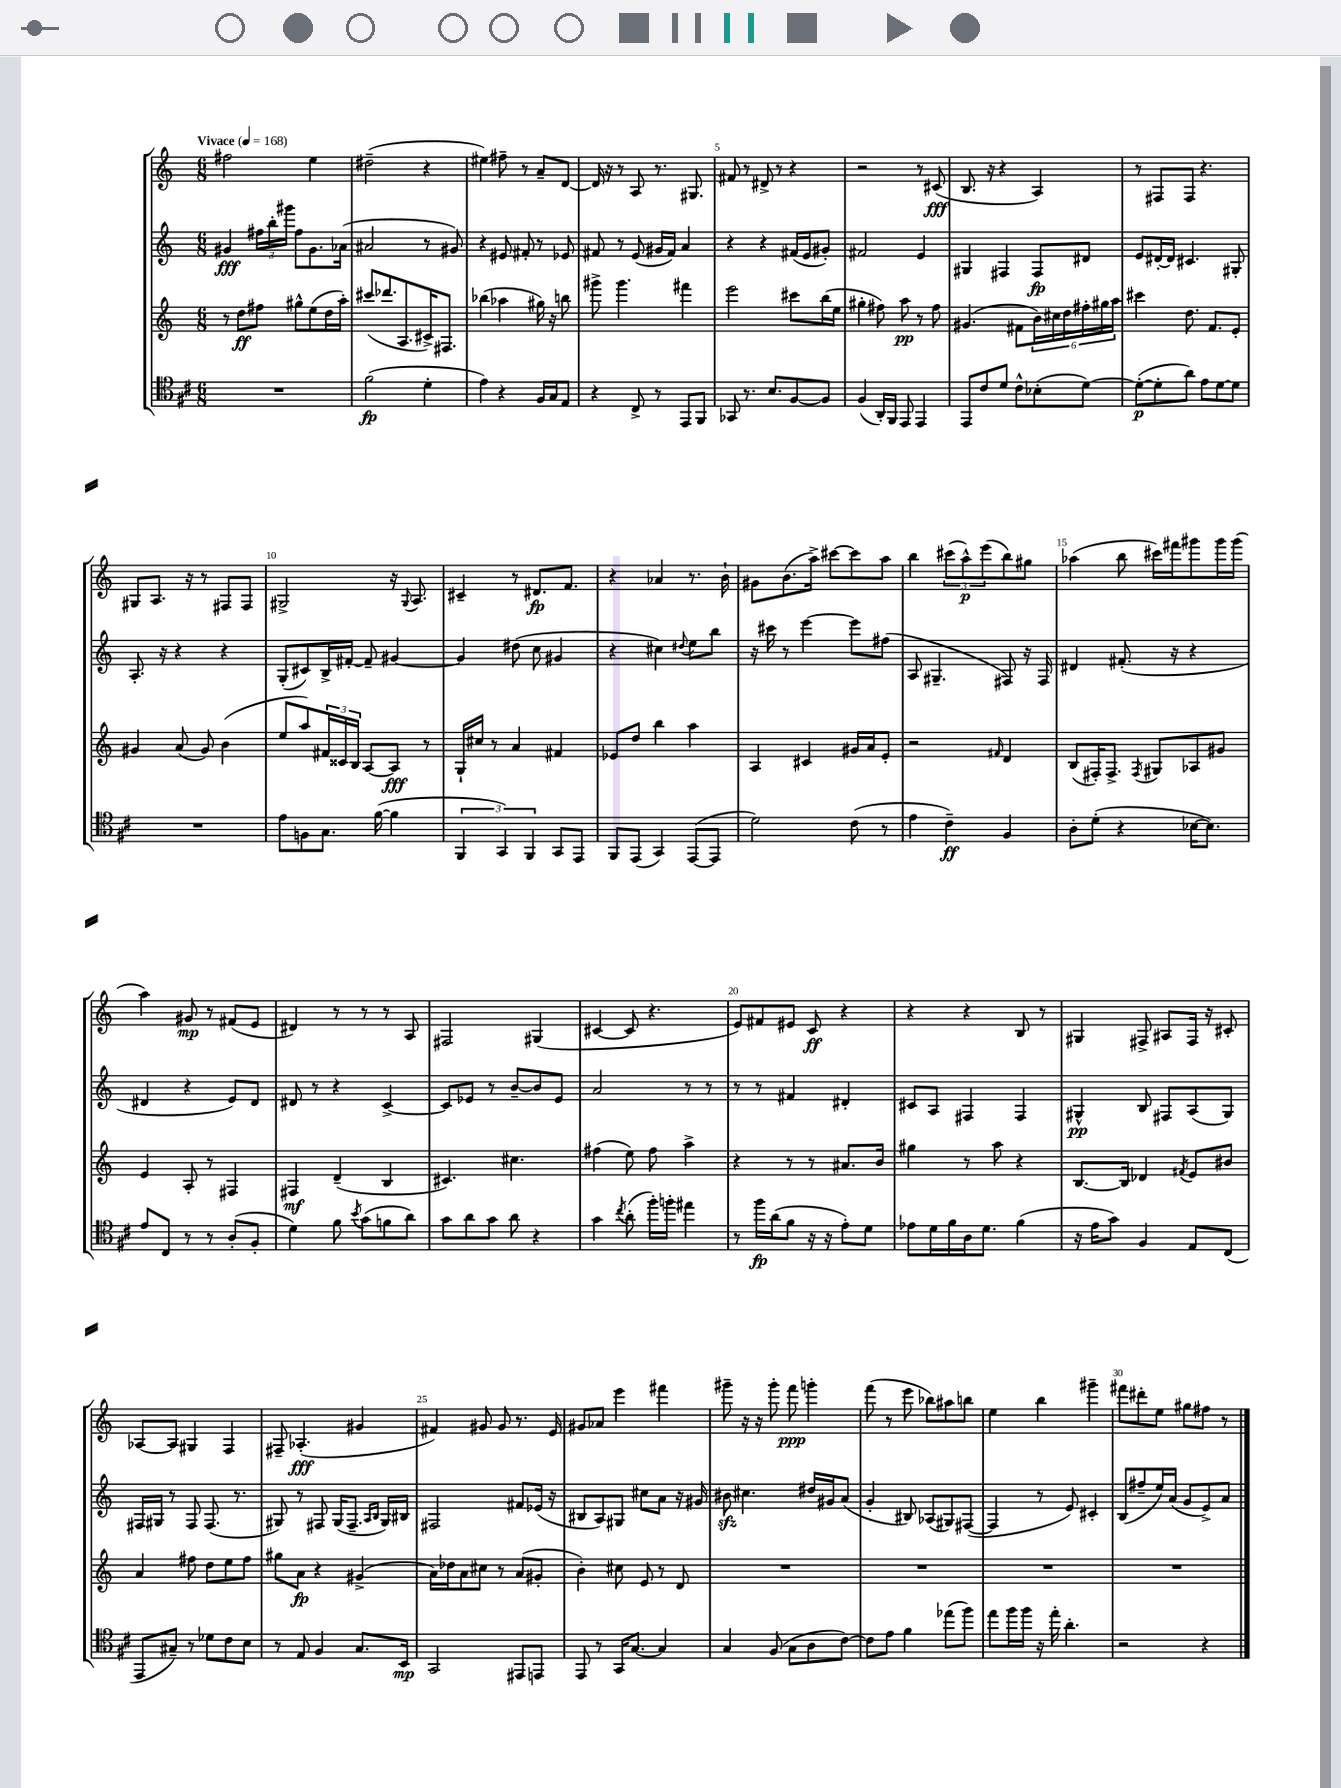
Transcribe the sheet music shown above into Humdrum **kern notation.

**kern	**kern	**kern	**kern
*staff4	*staff3	*staff2	*staff1
*clefC4	*clefG2	*clefG2	*clefG2
*k[f#c#]	*k[]	*k[]	*k[]
*M6/8	*M6/8	*M6/8	*M6/8
*MM168	*MM168	*MM168	*MM168
2.r	8r	4g#/	2ff#\
.	8dd\L	.	.
.	8ff#\J	24ff#\LL	.
.	.	24bb'\	.
.	.	24ggg#\JJ	.
.	8gg#^^\L	8ff#\L	.
.	(8ee\	8.g#\	4ee\
.	16dd\L	.	.
.	16aa'\JJ)	(16a-\Jk	.
=	=	=	=
(2f#\	(8ccc#/L	2a#/	(2dd#~\
.	8.ddd-/	.	.
.	8.A/	.	.
4d'\	16c#^/K)	8r	4r
.	8.F#/J	.	.
.	.	8g#/)	.
=	=	=	=
4e\)	(4bb-\	4r	4ee#\)
4r	4aa-\	8e#/	8ff#~\
.	.	8f#'/	8r
16F#/LL	16gg#\)	8r	8a~/L
16G/J	16r	.	.
8E/J	8bb\	8e-/	[8d/J
=	=	=	=
4r	8ggg#^\	8f#/	16d/]
.	.	.	16r
.	4.ggg#\	8r	8r
8C#^/	.	(8e/	8A/
8r	.	16g#/LL	8.r
.	.	16f#/JJ)	.
8EE/L	4fff#\	4a/	.
.	.	.	8.G#/
8FF#/J	.	.	.
=	=	=	=
8GG-/	2eee\	4r	8f#/
8.r	.	.	8r
.	.	4r	8d#^/
8.B/L	.	.	.
.	.	.	8r
[8F#/	8ccc#\L	(16f#/LL	4r
.	.	16e/J	.
8F#/]J	(16bb\L	8g#'/J)	.
.	16ee\JJ	.	.
=	=	=	=
(4F#/	4gg#'\	2f#/	2r
16AA'/LL)	8ff#\)	.	.
16FF#/JJ	.	.	.
8EE/	8aa\	.	.
4EE/	8r	4e/	8r
.	8ff#\	.	(8c#/
=	=	=	=
8EE/L	(4.g#/	4G#/	8.B/
8c#/	.	.	.
.	.	.	16r
8d/J	.	4F#/	4r
8c#^^\L	8f#\L	.	.
(8B-'\	24b\L)	8F#/L	4A/)
.	24cc#\	.	.
.	24dd\	.	.
[8d\J)	24ff#'\	8d#/J	.
.	24gg#\	.	.
.	24aa\JJ	.	.
=	=	=	=
(8d'\_L	4ccc#\	8e/L	8r
8d'\]	.	[16d#'/L	8F#/L
.	.	16d#/]JJ	.
8a\J)	8.dd\	4.c#/	8F#/J
8e\L	.	.	4.r
.	8.f/L	.	.
[8d\	.	.	.
8d\]J	8e'/J	8G#'/	.
=	=	=	=
2.r	4g#/	8.A'/	8G#/L
.	.	.	8.A/J
.	.	16r	.
.	(8a/	4r	.
.	.	.	16r
.	8g#/)	.	8r
.	(4b\	4r	8F#/L
.	.	.	8F#/J
=	=	=	=
8e\L	8ee/L	(8G'/L	2G#^/
8F\	8aa/)	8c#/)	.
8.G\J	24f#/L	16B^/L	.
.	24c##/	.	.
.	.	[16f#'/JJ	.
.	24B/JJ	.	.
.	[8A/L	8f#~/]	.
([16f#\	.	.	.
4f#\]	8A/]J	[4g#/	16r
.	.	.	8qqG#/
.	.	.	8.A/
.	8r	.	.
=	=	=	=
6FF#/	16G`/LL	4g#/]	4c#~/
.	16cc#/JJ	.	.
.	8r	.	.
6GG/)	.	.	.
.	4a/	(8dd#\	8r
6FF#/	.	.	.
.	.	8cc\	8.d#/L
8GG/L	4f#/	4g#/	.
.	.	.	8.f/J
8EE/J	.	.	.
=	=	=	=
8FF#/L	8e-/L	4r	4r
(8EE/J	8dd/J	.	.
4GG/)	4bb\	4cc#\)	4a-/
.	.	8qqdd#/	.
([8EE/L	4aa\	8ee\L	8.r
8EE/]J	.	8bb\J	.
.	.	.	16b`\
=	=	=	=
2d\)	4A/	16r	8g#\L
.	.	16ccc#\	.
.	.	8r	(8.b\
.	4c#/	[4eee\	.
.	.	.	16aa^\Jk)
.	.	.	[8ccc#\L
(8c#\	16g#/LL	8eee\]L	8ccc#\]
.	16a/J	.	.
8r	8e'/J	(8ff#\J	8aa\J
=	=	=	=
4e\	2r	8A/	4bb\
.	.	4.G#~/	.
4c#~\)	.	.	(12ccc#\L
.	.	.	12aa^^\)
.	.	.	(12eee\
.	16qqf#/	.	.
4F#/	4d/	8F#/)	8bb\)
.	.	16r	8gg#\J
.	.	16F#/	.
=	=	=	=
8A'\L	(8B/L	4d#/	(4aa-\
(8d'\J	16F#'/K)	.	.
.	8.F#^/J	.	.
4r	.	(8.f#'/	8bb\
.	8qF#/	.	.
.	8G#/L	.	16ccc#\LL)
.	.	16r	16fff#\J
[16B-\LK	8A-/	4r	8ggg#\
8.B-\]J)	.	.	.
.	8g#/J	.	16ggg#\L
.	.	.	(16ggg#\JJ
=	=	=	=
8e/L	4e/	4d#/	4aa\)
8C#/J	.	.	.
8r	8A'/	4r	8g#/
8r	8r	.	8r
(8A'/L	4F#/	8e/L)	(8f#/L
8F#'/J	.	8d#/J	8e/J
=	=	=	=
4d\)	4F#/	8d#/	4d#/)
.	.	8r	.
8f#\	(4d~/	4r	8r
8qb/	.	.	.
(8g\L	.	.	8r
8f\	4B/	[4c^/	8r
8a\J)	.	.	8A/
=	=	=	=
8g\L	4.c#/)	8c/]L	2F#/
8a\	.	8e-/J	.
8g\J	.	8r	.
8a\	4.cc#\	[8b~/L	.
4r	.	8b/]	(4G#/
.	.	8e-/J	.
=	=	=	=
4g\	(4ff#\	2a/	[4c#/
8qcc#/	.	.	.
(8a'\	8ee\)	.	8c#/]
16ff#'\LL)	8ff#\	.	4.r
16ff'\JJ	.	.	.
4ee#\	4aa^\	8r	.
.	.	8r	.
=	=	=	=
8r	4r	8r	8e/L)
16ff#\LL	.	8r	8f#/
(16a\J	.	.	.
8f#\J	8r	4f#/	8e#/J
16r	8r	.	8c/
16r	.	.	.
8e'\L)	8.a#/L	4d#'/	4r
8d\J	.	.	.
.	16b/Jk	.	.
=	=	=	=
8e-\L	4gg#\	8c#/L	4r
16d\L	.	8A/J	.
16f#\	.	.	.
16A\J	8r	4F#/	4r
8.d\J	.	.	.
.	8aa\	.	.
(4f#\	4r	4F#/	8B/
.	.	.	8r
=	=	=	=
16r	[8.B/L	4G#^^/	4G#/
16e\LK	.	.	.
8g\J)	.	.	.
.	16B/]Jk	.	.
4F#/	4d-/	8B/	8F#^/
.	.	8F#/L	8A#/L
.	8qf#/	.	.
8E/L	8e/L	(8A/	16F#/Jk
.	.	.	16r
(8C#/J	8b#/J	8G#/J)	8c#'/
=	=	=	=
8EE/L	4a/	16F#/LL	[8A-/L
.	.	16G#/JJ	.
8G#~/J)	.	8r	8A-/]J
8r	8ff#\	8F#/	4G#/
8d-\L	8dd\L	(8.F#/	.
8c#\	8ee\	.	4F/
.	.	8.r	.
8B\J	8ff#\J	.	.
=	=	=	=
8r	8gg#\L	8G#/)	8F#~/
8E/	8a\J	8r	(4.A-'/
4F#/	4r	8F#/	.
.	.	(16G#/LK	.
.	.	8.F#~/J	.
8.G/L	(4g#^/	.	4g#/
.	.	16qqA/LL	.
.	.	16qqB/JJ	.
.	.	16G#/LL)	.
16BB/Jk	.	16B#/JJ	.
=	=	=	=
2GG/	16a\LL)	2F#/	4f#/)
.	16dd-\J	.	.
.	8a\	.	.
.	8cc#\J	.	8g#/
.	8r	.	8g#/
8EE#/L	(8a/L	8f#/L	8.r
8EE/J	8g#'/J	(16e-/Jk	.
.	.	16r	16e/
=	=	=	=
8EE/	4b'\)	8B#/L	8g#/L
8r	.	8A/)	8a-/J
16GG/LK	8cc#\	8G#/J	4eee\
[8.G/J	.	.	.
.	8e/	8cc#\L	.
4G/]	8r	8a\J	4fff#\
.	8d/	16r	.
.	.	16g#/	.
=	=	=	=
4G/	2.r	8b#\	8ggg#~\
.	.	4.cc#\	16r
.	.	.	16r
(8F#/	.	.	8ggg#'\
8G\L	.	.	8fff\
8A\	.	16dd#/LL	4ggg'\
.	.	16g#/J	.
[8c#\J)	.	(8a/J	.
=	=	=	=
8c#\]L	2.r	4g'/	(8fff\
8e\J	.	.	8r
4f#\	.	8B#/)	8eee\
.	.	(8A-/L	8bb-\L)
(8ee-\L	.	8G#/)	8aa#\
8ff#\J)	.	([8F#/J	8bb\J
=	=	=	=
8ee\L	2.r	4F#/]	4ee\
16ff#\L	.	.	.
16ff#\JJ	.	.	.
16r	.	8r	4bb\
16ee'\	.	.	.
4.a'\	.	8e/)	.
.	.	4c#'/	4ggg#~\
=	=	=	=
2r	2.r	(8B/L	8fff#\L
.	.	8ff#~/	8ddd#'\
.	.	16ee/L)	8ee\J
.	.	(16a/JJ	.
.	.	8g/L	8gg#\L
4r	.	8e^/)	8ff#\J
.	.	8a/J	8r
==	==	==	==
*-	*-	*-	*-
